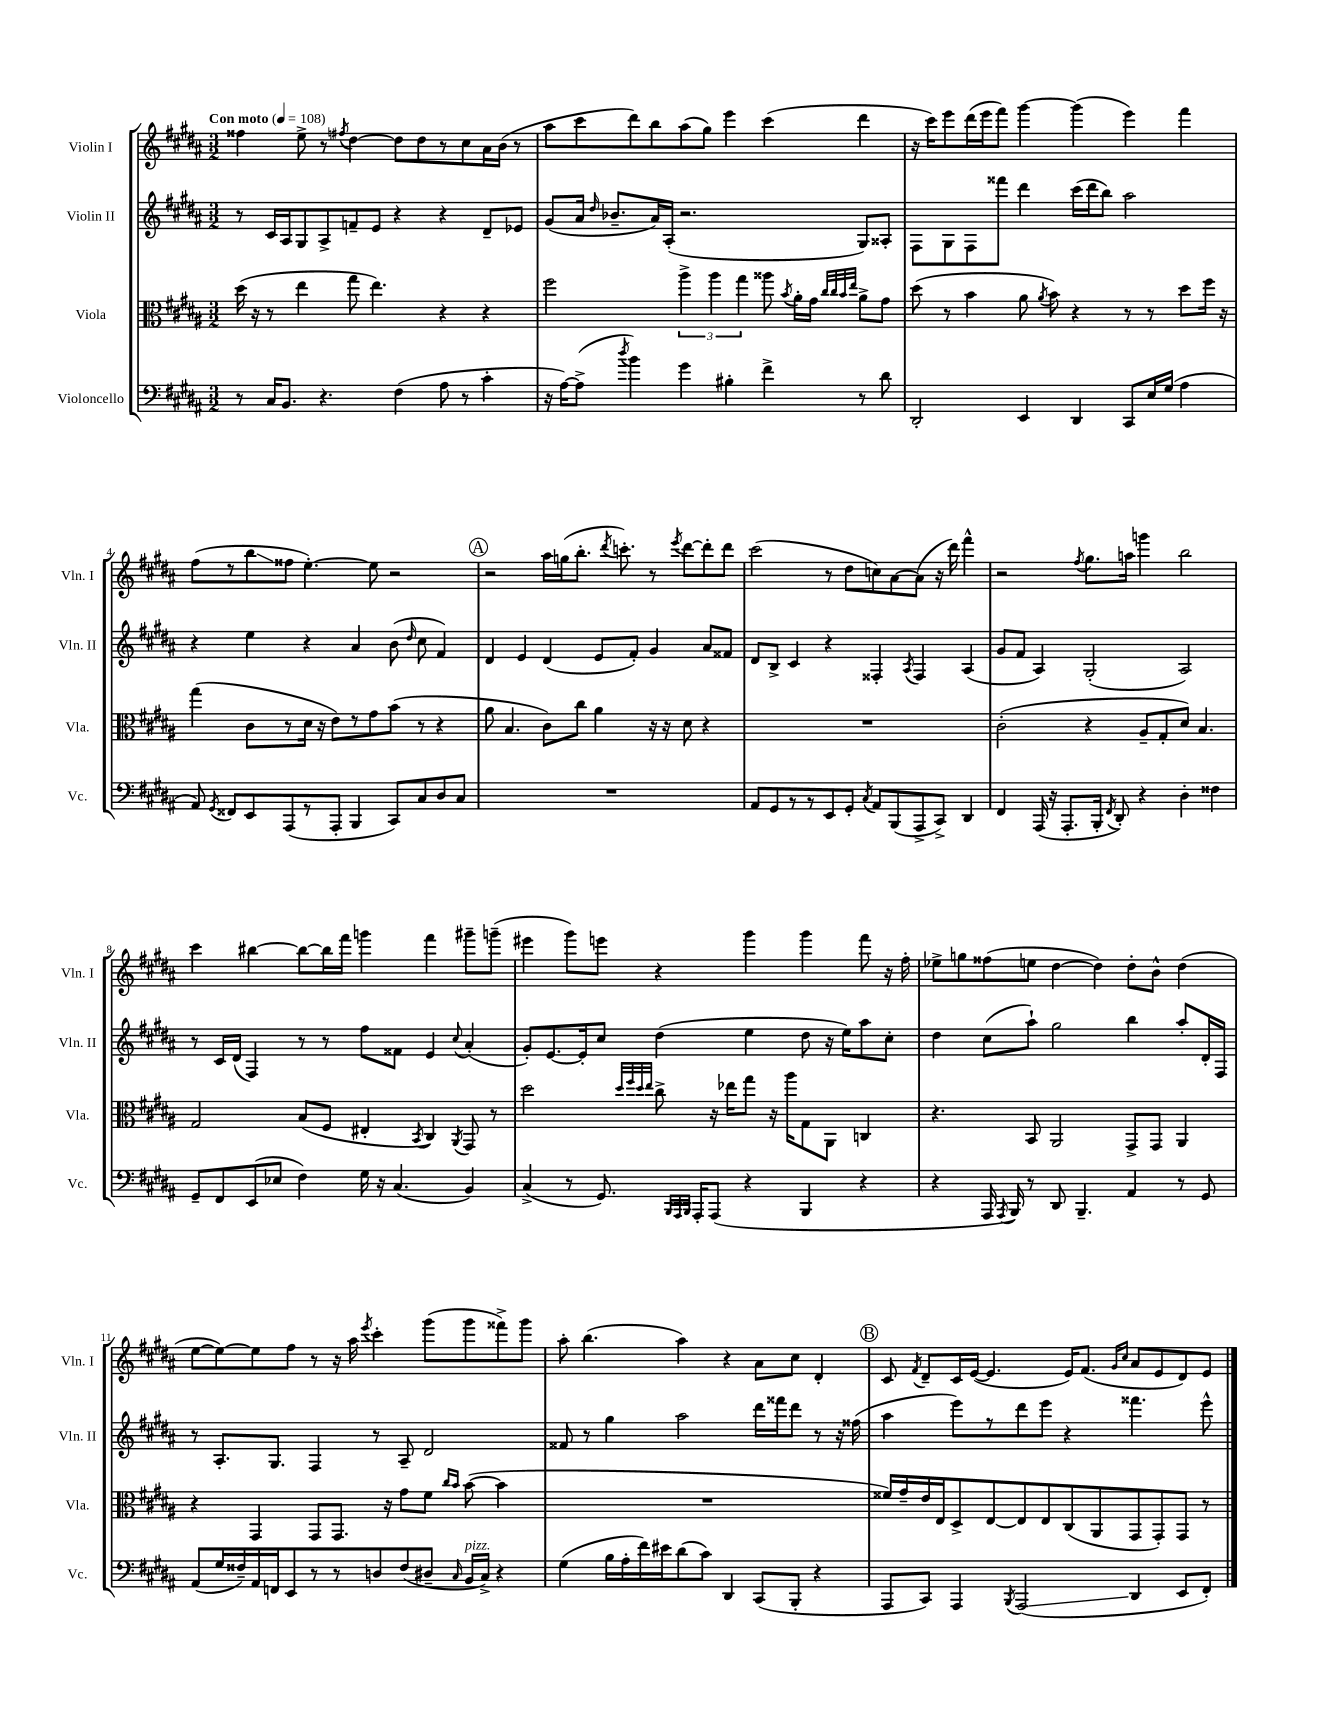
<<
\new StaffGroup <<
\new Staff = "s0" \with { instrumentName = "Violin I" shortInstrumentName = "Vln. I" } {
    \clef treble \key b \major \numericTimeSignature \time 3/2 \tempo "Con moto" 4 = 108
    \autoBeamOff fisis''4 e''8-> r8 \acciaccatura { fis''8 } dis''4~ dis''8[ dis''8 r8 cis''8 ais'16 b'16]( r8 |
    ais''8[ cis'''8 dis'''8) b''8 ais''8( gis''8]) e'''4 cis'''4( dis'''4 |
    r16 cis'''16[) e'''8 dis'''16( e'''16 fis'''8]) gis'''4~ gis'''4( e'''4) fis'''4 |
    fis''8[( r8 b''8\glissando fisis''8] e''4.~-.) e''8 r2 |
    \mark \markup { \circle "A" } r2 ais''16[ g''16( b''8.]-. \acciaccatura { dis'''8 } c'''8.-.) r8 \acciaccatura { e'''8 } dis'''8[~ dis'''8-. dis'''8] |
    cis'''2( r8 dis''8[ c''8) ais'8~ ais'8]( r16 dis'''16) fis'''4-^ |
    r2 \acciaccatura { fis''8 } gis''8.[ a''16] g'''4 b''2 |
    cis'''4 bis''4~ bis''8[~ bis''16 fis'''16] g'''4 fis'''4 gis'''8[-- g'''8]--( |
    eis'''4 gis'''8[) e'''8] r4 gis'''4 gis'''4 fis'''8 r16 fis''16-. |
    ees''8[-> g''8 fisis''8( e''8] dis''4~ dis''4) dis''8[-. b'8]-^ dis''4( |
    e''8[~ e''8~) e''8 fis''8] r8 r16 ais''16 \acciaccatura { e'''8 } cis'''4-. gis'''8[( gis'''8 fisis'''8->) gis'''8] |
    ais''8-. b''4.( ais''4) r4 ais'8[ cis''8] dis'4-. |
    \mark \markup { \circle "B" } cis'8 \acciaccatura { fis'8 } dis'8[-- cis'16 e'16]~( e'4. e'16[) fis'8.]( \grace { gis'16[ cis''16] } ais'8[ e'8 dis'8) e'8] \bar "|." |
}
\new Staff = "s1" \with { instrumentName = "Violin II" shortInstrumentName = "Vln. II" } {
    \clef treble \key b \major \numericTimeSignature \time 3/2
    \autoBeamOff r8 cis'16[ ais16 gis8 ais8-> f'8-- e'8] r4 r4 dis'8[-- ees'8] |
    gis'8[( ais'16] \grace { dis''16 } bes'8.[-- ais'16) ais16]-.( r2. gis8[) aisis8]-. |
    fis8[ gis8 fis8 fisis'''8] dis'''4 cis'''16[( dis'''16 b''8]) ais''2 |
    r4 e''4 r4 ais'4 b'8( \grace { dis''16 } cis''8 fis'4) |
    \mark \markup { \circle "A" } dis'4 e'4 dis'4( e'8[ fis'8]-.) gis'4 ais'8[ fisis'8] |
    dis'8[ b8]-> cis'4 r4 fisis4-. \acciaccatura { ais8 } fisis4 ais4( |
    gis'8[ fis'8] ais4) gis2-.( ais2) |
    r8 cis'16[ dis'16]( fis4) r8 r8 fis''8[ fisis'8] e'4 \appoggiatura { cis''8 } ais'4-.( |
    gis'8[-.) e'8.~ e'16-. cis''8] dis''4( e''4 dis''8 r16 e''16[) ais''8 cis''8]-. |
    dis''4 cis''8[( ais''8]-!) gis''2 b''4 ais''8[-. dis'16-. fis16] |
    r8 ais8.[-. gis8.] fis4 r8 ais8-- dis'2 |
    fisis'8 r8 gis''4 ais''2 dis'''16[ fisis'''16 dis'''8] r8 r16 fisis''16( |
    \mark \markup { \circle "B" } ais''4 e'''8[) r8 dis'''8 e'''8] r4 fisis'''4. e'''8-^ \bar "|." |
}
\new Staff = "s2" \with { instrumentName = "Viola" shortInstrumentName = "Vla." } {
    \clef alto \key b \major \numericTimeSignature \time 3/2
    \autoBeamOff dis''16( r16 r8 e''4 gis''8 e''4.) r4 r4 |
    fis''2 \tuplet 3/2 { ais''4-> ais''4 gis''4 } aisis''8 \acciaccatura { b'8 } ais'16[-. gis'16] \grace { cis''32[ cis''32 b'32 e''32] } ais'8[-> gis'8] |
    dis''8( r8 b'4 ais'8 \acciaccatura { ais'8 } b'8) r4 r8 r8 dis''8[ fis''16] r16 |
    gis''4( cis'8[ r8 dis'16] r16 e'8[) r8 gis'8 b'8]( r8 r4 |
    \mark \markup { \circle "A" } ais'8 b4. cis'8[) cis''8] ais'4 r16 r16 dis'8 r4 |
    R1. |
    cis'2-.( r4 ais8[-- gis8-. dis'8]) b4. |
    gis2 b8[( fis8] eis4-. \acciaccatura { b,8 } cis4) \acciaccatura { ais,8 } gis,8 r8 |
    dis''2 \grace { dis''32[ fis''32 dis''32 e''32] } cis''8-> r16 ees''16[ gis''8] r16 ais''16[ gis8 ais,8] c4 |
    r4. b,8 ais,2 gis,8[-> gis,8] ais,4 |
    r4 gis,4 gis,8[ gis,8.] r16 gis'8[ fis'8] \grace { cis''16[ b'16] } b'8~( b'4 |
    R1. |
    \mark \markup { \circle "B" } fisis'16[) gis'16-- e'16 e16 dis8-> e8~ e8 e8 cis8( ais,8 gis,8 gis,8-.) gis,8] r8 \bar "|." |
}
\new Staff = "s3" \with { instrumentName = "Violoncello" shortInstrumentName = "Vc." } {
    \clef bass \key b \major \numericTimeSignature \time 3/2
    \autoBeamOff r8 cis16[ b,8.] r4. fis4( ais8 r8 cis'4-. |
    r16 ais16[~) ais8]->( \acciaccatura { dis''8 } b'4) gis'4 bis4-. fis'4-> r8 dis'8 |
    dis,2-. e,4 dis,4 cis,8[ e16 gis16]( ais4 |
    ais,8) \acciaccatura { gis,8 } fisis,8[ e,8 ais,,8( r8 ais,,8]-. b,,4 cis,8[) cis8 dis8 cis8] |
    \mark \markup { \circle "A" } R1. |
    ais,8[ gis,8 r8 r8 e,8 gis,8]-. \acciaccatura { cis8 } ais,8[ b,,8( ais,,8-> cis,8]->) dis,4 |
    fis,4 ais,,16( r16 ais,,8.[-. b,,16]-. \acciaccatura { fis,8 } dis,8-.) r4 dis4-. fisis4 |
    gis,8[-- fis,8 e,8( ees8] fis4) gis16 r16 cis4.( b,4) |
    cis4->( r8 gis,8.) \grace { b,,32[ ais,,32 b,,32] } ais,,16[-. ais,,8]( r4 b,,4 r4 |
    r4 ais,,16 \acciaccatura { ais,,8 } b,,16) r8 dis,8 b,,4.-- ais,4 r8 gis,8 |
    ais,8[( gis16 fisis16--) ais,16 f,16 e,8 r8 r8 d8 fisis8( dis8]-- \grace { cis16 } b,16[^\markup { \italic "pizz." } cis16]->) r4 |
    gis4( b16[ ais16-. fis'16) eis'16 dis'8( cis'8]) dis,4 cis,8[( b,,8]-. r4 |
    \mark \markup { \circle "B" } ais,,8[ cis,8]) ais,,4 \acciaccatura { b,,8 } ais,,2\glissando( dis,4 e,8[ fis,8]-.) \bar "|." |
}
>>
>>
